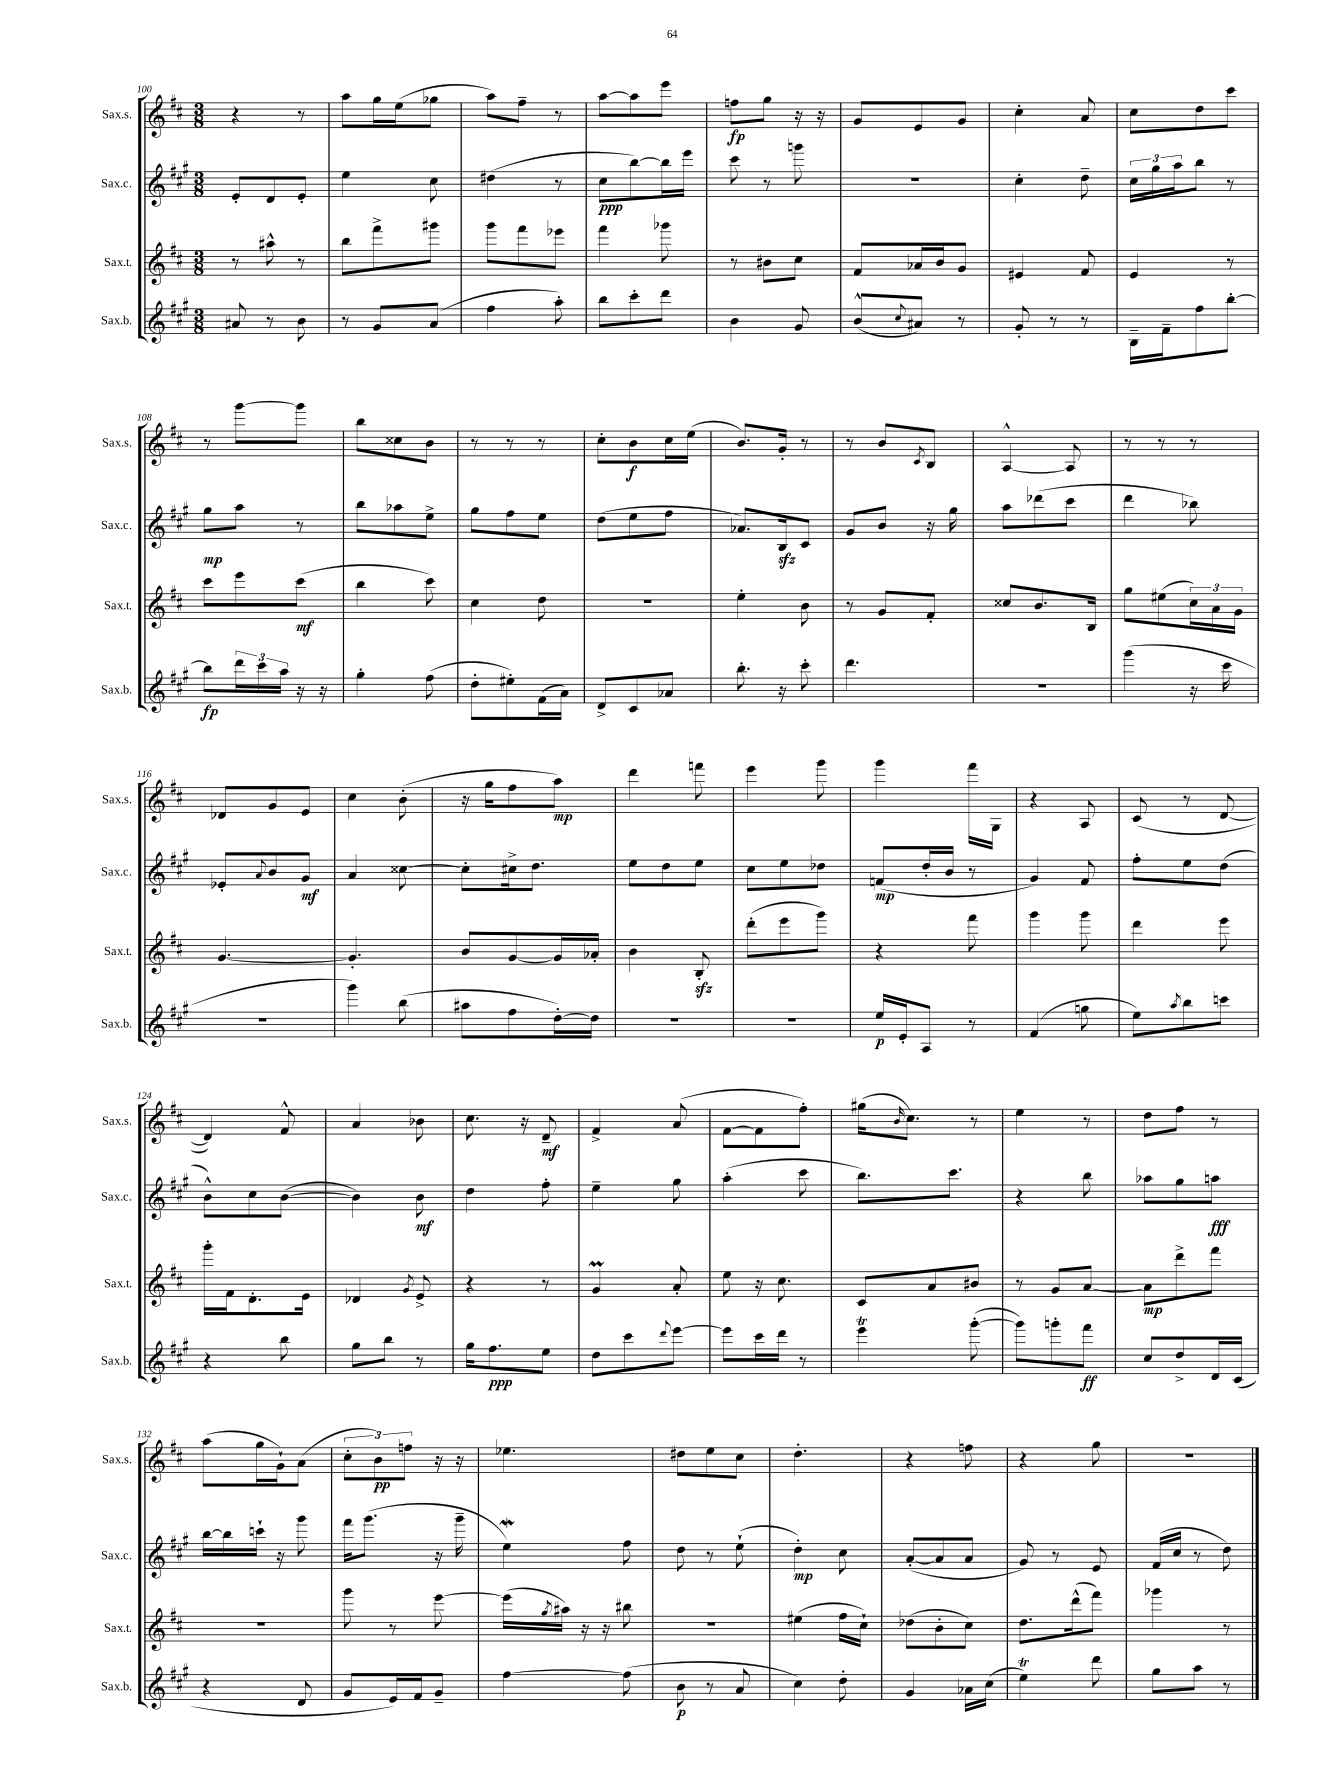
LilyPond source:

<<
\new StaffGroup <<
\new Staff = "s0" \with { instrumentName = "Sax.s." shortInstrumentName = "Sax.s." } {
    \clef treble \key d \major \numericTimeSignature \time 3/8
    r4 r8 |
    a''8 g''16 e''16( ges''8 |
    a''8) fis''8-- r8 |
    a''8~ a''8 e'''8 |
    f''8\fp g''8 r16 r16 |
    g'8 e'8 g'8 |
    cis''4-. a'8 |
    cis''8 d''8 cis'''8 |
    r8 g'''8~ g'''8 |
    b''8 cisis''8 b'8 |
    r8 r8 r8 |
    cis''8-. b'8\f cis''16 e''16( |
    b'8.) g'16-. r8 |
    r8 b'8 \acciaccatura { cis'8 } b8 |
    a4~-^ a8 |
    r8 r8 r8 |
    des'8 g'8 e'8 |
    cis''4 b'8-.( |
    r16 g''16 fis''8 a''8\mp) |
    d'''4 f'''8 |
    e'''4 g'''8 |
    g'''4 fis'''16 g16 |
    r4 a8 |
    cis'8( r8 d'8~ |
    d'4) fis'8-^ |
    a'4 bes'8 |
    cis''8. r16 d'8--\mf |
    fis'4-> a'8( |
    fis'8~ fis'8 fis''8-.) |
    gis''16( \grace { b'16 } cis''8.) r8 |
    e''4 r8 |
    d''8 fis''8 r8 |
    a''8( g''16 g'16-!) a'8( |
    \tuplet 3/2 { cis''8-. b'8\pp) f''8 } r16 r16 |
    ees''4. |
    dis''8 e''8 cis''8 |
    d''4.-. |
    r4 f''8 |
    r4 g''8 |
    R4. \bar "|." |
}
\new Staff = "s1" \with { instrumentName = "Sax.c." shortInstrumentName = "Sax.c." } {
    \clef treble \key a \major \numericTimeSignature \time 3/8
    e'8-. d'8 e'8-. |
    e''4 cis''8 |
    dis''4( r8 |
    cis''8\ppp b''8~) b''16 e'''16 |
    cis'''8 r8 g'''8 |
    R4. |
    cis''4-. d''8-- |
    \tuplet 3/2 { cis''16 gis''16 a''16 } b''8 r8 |
    gis''8\mp a''8 r8 |
    b''8 aes''8 e''8-> |
    gis''8 fis''8 e''8 |
    d''8( e''8 fis''8 |
    aes'8.) b16\sfz cis'8 |
    gis'8 b'8 r16 gis''16 |
    a''8 des'''8( cis'''8 |
    d'''4 bes''8) |
    ees'8-. \appoggiatura { a'8 } b'8 gis'8\mf |
    a'4 cisis''8~ |
    cisis''8-. cis''16-> d''8. |
    e''8 d''8 e''8 |
    cis''8 e''8 des''8 |
    f'8\mp( d''16-. b'16 r8 |
    gis'4) fis'8 |
    fis''8-. e''8 d''8( |
    b'8-^) cis''8 b'8~( |
    b'4) b'8\mf |
    d''4 fis''8-. |
    e''4-- gis''8 |
    a''4-.( cis'''8 |
    b''8.) cis'''8. |
    r4 b''8 |
    aes''8 gis''8 a''8\fff |
    b''16~ b''16 c'''16-! r16 gis'''8 |
    fis'''16 gis'''8.( r16 gis'''16-- |
    e''4\mordent) fis''8 |
    d''8 r8 e''8-!( |
    d''4-.\mp) cis''8 |
    a'8~-.( a'8 a'8 |
    gis'8) r8 e'8 |
    fis'16( cis''16 r8 d''8) \bar "|." |
}
\new Staff = "s2" \with { instrumentName = "Sax.t." shortInstrumentName = "Sax.t." } {
    \clef treble \key d \major \numericTimeSignature \time 3/8
    r8 ais''8-^ r8 |
    b''8 fis'''8-> gis'''8 |
    g'''8 fis'''8 ees'''8 |
    fis'''4 ges'''8 |
    r8 bis'8 cis''8 |
    fis'8 aes'16 b'16 g'8 |
    eis'4 fis'8 |
    e'4 r8 |
    cis'''8 e'''8 cis'''8\mf( |
    b''4 cis'''8) |
    cis''4 d''8 |
    R4. |
    e''4-. b'8 |
    r8 g'8 fis'8-. |
    cisis''8 b'8. b16 |
    g''8 eis''8( \tuplet 3/2 { cis''16) a'16 g'16 } |
    g'4.~ |
    g'4.-. |
    b'8 g'8~ g'16 aes'16-. |
    b'4 b8-.\sfz |
    d'''8-.( e'''8 g'''8) |
    r4 fis'''8 |
    g'''4 g'''8 |
    d'''4 e'''8 |
    g'''16-. fis'16 d'8.-. e'16 |
    des'4 \acciaccatura { g'8 } e'8-> |
    r4 r8 |
    g'4\prall a'8-. |
    e''8 r16 cis''8. |
    cis'8 a'8 bis'8 |
    r8 g'8 a'8~ |
    a'8\mp d'''8-> fis'''8 |
    R4. |
    g'''8 r8 e'''8~ |
    e'''16( \acciaccatura { g''8 } ais''16) r16 r16 bis''8 |
    R4. |
    eis''4( fis''16 cis''16-!) |
    des''8( b'8-. cis''8) |
    d''8. d'''16-^( fis'''8) |
    ges'''4 r8 \bar "|." |
}
\new Staff = "s3" \with { instrumentName = "Sax.b." shortInstrumentName = "Sax.b." } {
    \clef treble \key a \major \numericTimeSignature \time 3/8
    ais'8 r8 b'8 |
    r8 gis'8 a'8( |
    fis''4 a''8-.) |
    b''8 cis'''8-. d'''8 |
    b'4 gis'8 |
    b'8-^( \appoggiatura { cis''8 } ais'8) r8 |
    gis'8-. r8 r8 |
    b16-- fis'16-- fis''8 b''8~-. |
    b''8\fp \tuplet 3/2 { d'''16 cis'''16 a''16 } r16 r16 |
    gis''4-. fis''8( |
    d''8-. eis''8-.) fis'16( a'16) |
    d'8-> cis'8 aes'8 |
    b''8.-. r16 cis'''8-. |
    d'''4. |
    R4. |
    gis'''4( r16 cis'''16 |
    R4. |
    gis'''4) b''8( |
    ais''8 fis''8 d''16~-.) d''16 |
    R4. |
    r4. |
    e''16\p e'16-. a8 r8 |
    fis'4( g''8 |
    e''8) \acciaccatura { a''8 } b''8 c'''8 |
    r4 b''8 |
    gis''8 b''8 r8 |
    gis''16 fis''8.\ppp e''8 |
    d''8 cis'''8 \appoggiatura { d'''8 } e'''8~ |
    e'''8 cis'''16 d'''16 r8 |
    e'''4\trill gis'''8~-.( |
    gis'''8) g'''8-. fis'''8\ff |
    cis''8 d''8-> d'16 cis'16( |
    r4 d'8 |
    gis'8 e'16) fis'16 gis'8-- |
    fis''4~ fis''8( |
    b'8\p r8 a'8 |
    cis''4) d''8-. |
    gis'4 aes'16 cis''16( |
    e''4\trill) d'''8 |
    gis''8 a''8 r8 \bar "|." |
}
>>
>>
\layout { \context { \Score currentBarNumber = #100 } }
